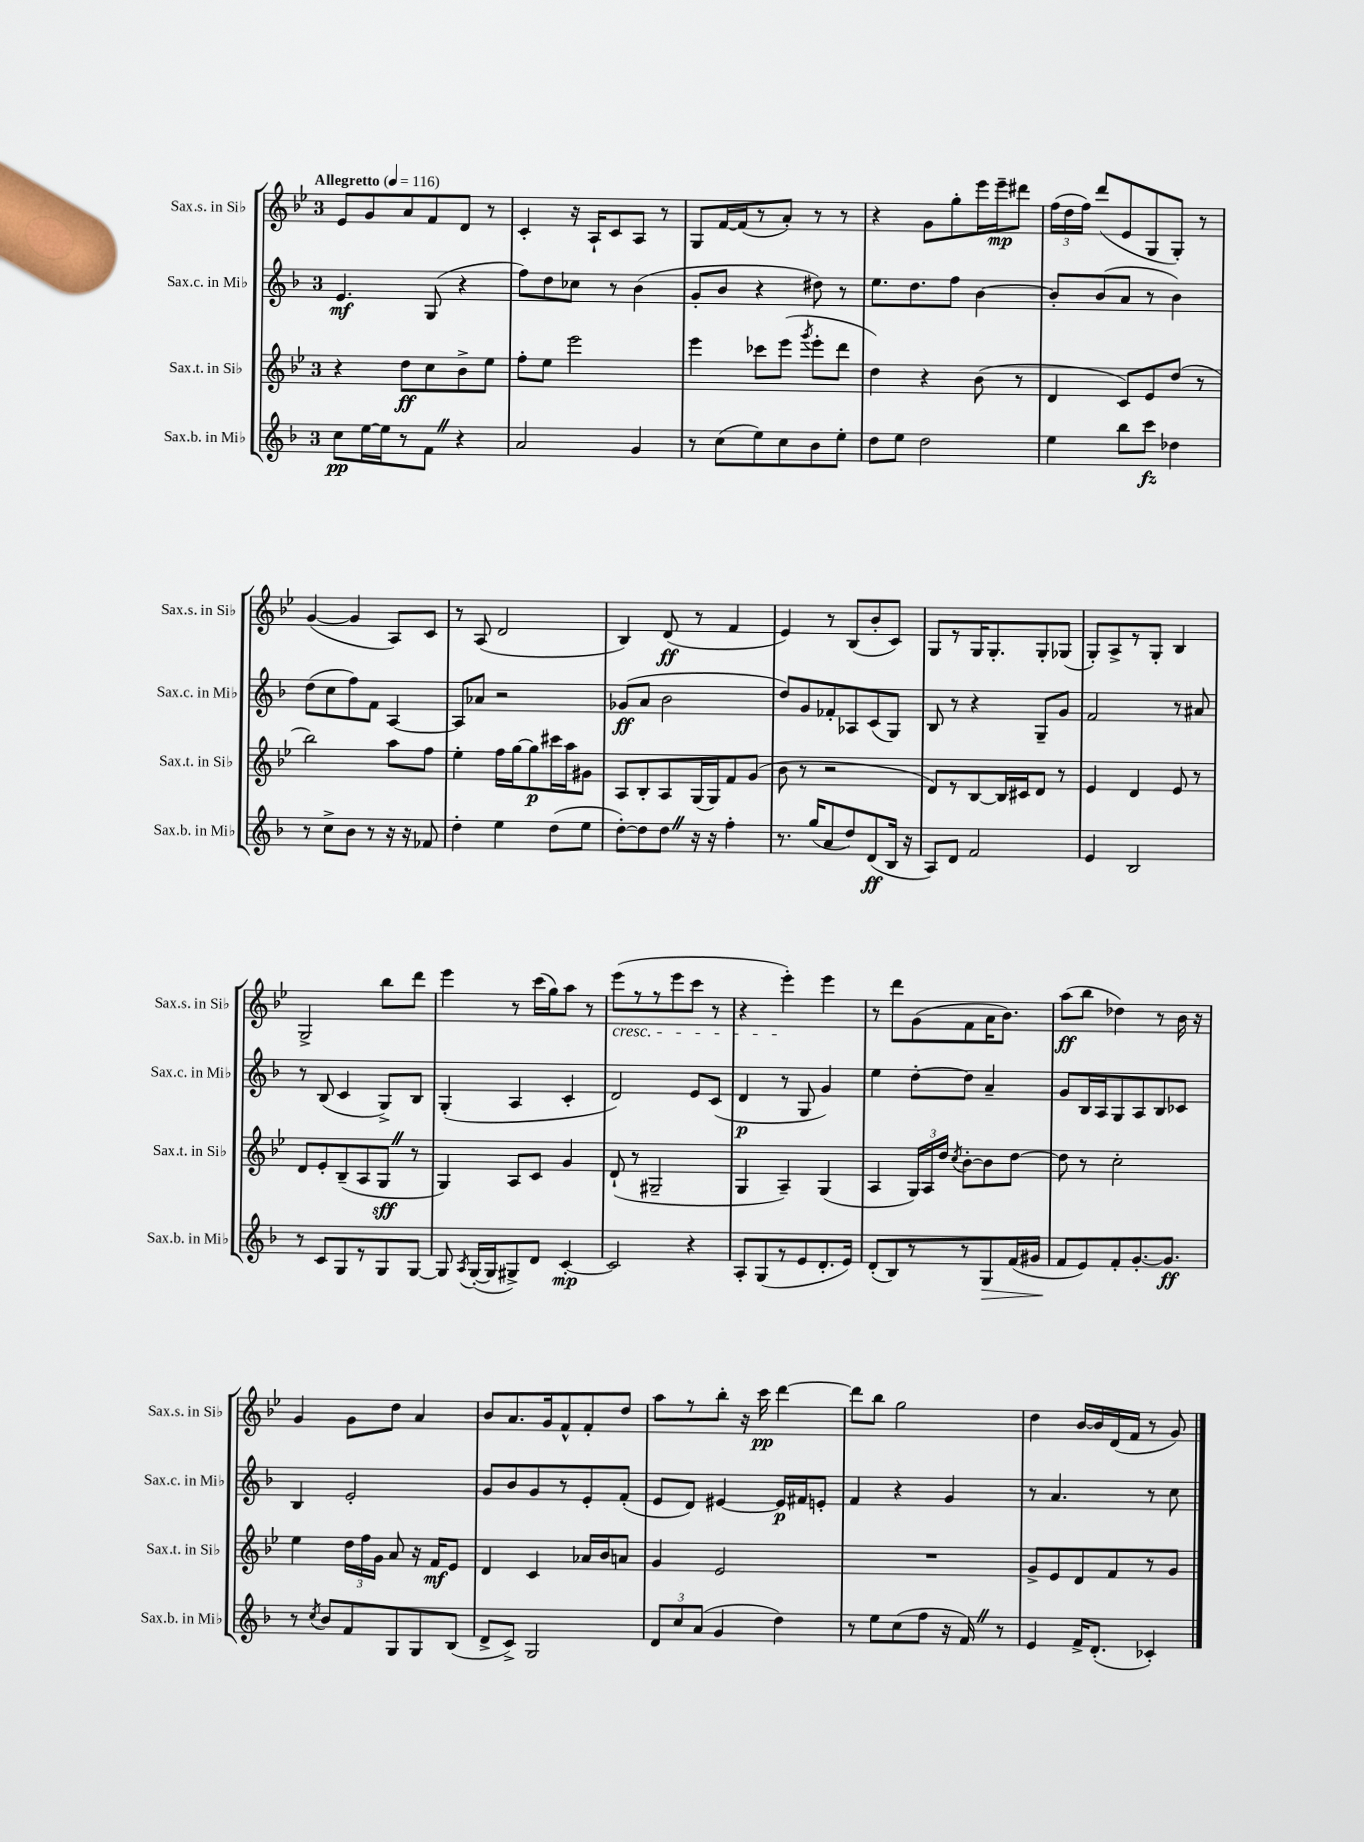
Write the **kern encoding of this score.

**kern	**dynam	**kern	**dynam	**kern	**dynam	**kern	**dynam
*part4	*part4	*part3	*part3	*part2	*part2	*part1	*part1
*staff4	*staff4	*staff3	*staff3	*staff2	*staff2	*staff1	*staff1
*I"Sax.b. in Mi♭	*	*I"Sax.t. in Si♭	*	*I"Sax.c. in Mi♭	*	*I"Sax.s. in Si♭	*
*I'Sax.b. in Mi♭	*	*I'Sax.t. in Si♭	*	*I'Sax.c. in Mi♭	*	*I'Sax.s. in Si♭	*
*clefG2	*	*clefG2	*	*clefG2	*	*clefG2	*
*k[b-]	*	*k[b-e-]	*	*k[b-]	*	*k[b-e-]	*
*M3/4	*	*M3/4	*	*M3/4	*	*M3/4	*
*MM116	*	*MM116	*	*MM116	*	*MM116	*
=1	=1	=1	=1	=1	=1	=1	=1
!	!	!	!	!	!	!LO:TX:a:B:t=Allegretto	!
8cc\L	pp	4r	.	4.e/	mf	8e-/L	.
[16ee\L	.	.	.	.	.	8g/	.
16ee\J]	.	.	.	.	.	.	.
8r	.	8dd\L	ff	.	.	8a/	.
8fZ\J	.	8cc\	.	(8G/	.	8f/	.
4r	.	8b-^\	.	4r	.	8d/J	.
.	.	8ee-\J	.	.	.	8r	.
=2	=2	=2	=2	=2	=2	=2	=2
2a/	.	8ff'\L	.	8ff\L)	.	4c'/	.
.	.	8ee-\J	.	8dd\	.	.	.
.	.	2eee-\	.	8cc-X\J	.	16r	.
.	.	.	.	.	.	16A`/KL	.
.	.	.	.	8r	.	8c/	.
4g/	.	.	.	(4b-\	.	8A/J	.
.	.	.	.	.	.	8r	.
=3	=3	=3	=3	=3	=3	=3	=3
8r	.	4eee-\	.	8g'/L	.	8G/L	.
(8cc\L	.	.	.	8b-/J	.	[16f/L	.
.	.	.	.	.	.	(16f/J]	.
8ee\)	.	8ccc-X\L	.	4r	.	8r	.
8cc\	.	(8eee-\J	.	.	.	8a'/J)	.
.	.	8qggg/	.	.	.	.	.
8b-\	.	8eee-'\L	.	8dd#X\)	.	8r	.
8ee'\J	.	8ddd\J	.	8r	.	8r	.
=4	=4	=4	=4	=4	=4	=4	=4
8dd\L	.	4dd\)	.	8.ee\L	.	4r	.
8ee\J	.	.	.	.	.	.	.
.	.	.	.	8.dd\	.	.	.
2dd\	.	4r	.	.	.	8g\L	.
.	.	.	.	8ff\J	.	8gg'\	.
.	.	(8b-\	.	[4b-\	.	16eee-\L	.
.	.	.	.	.	.	16eee-~\J	mp
.	.	8r	.	.	.	8ddd#X\J	.
=5	=5	=5	=5	=5	=5	=5	=5
4ee\	.	4d/	.	8b-'/L]	.	(24ff\LL	.
.	.	.	.	.	.	24dd\	.
.	.	.	.	.	.	24ff\JJ)	.
.	.	.	.	(8b-/	.	(8ddd/L	.
8bb-\L	.	8c/L)	.	8a/J	.	8e-/	.
8ccc\J	fz	8e-/	.	8r	.	8G/	.
4dd-X\	.	(8dd/J	.	4b-\)	.	8G'/J)	.
.	.	8r	.	.	.	8r	.
!!LO:LB:g=z
=6	=6	=6	=6	=6	=6	=6	=6
8r	.	2bb-\)	.	(8dd\L	.	([4g/	.
8cc^\L	.	.	.	8cc\	.	.	.
8b-\J	.	.	.	8ff\)	.	4g/]	.
8r	.	.	.	8f\J	.	.	.
16r	.	8aa\L	.	[4A/	.	8A/L)	.
16r	.	.	.	.	.	.	.
8f-X/	.	8ff\J	.	.	.	8c/J	.
=7	=7	=7	=7	=7	=7	=7	=7
4dd'\	.	4ee-'\	.	8A/L]	.	8r	.
.	.	.	.	8a-X/J	.	(8A/	.
4ee\	.	16ff\LL	.	2r	.	2d/	.
.	.	[16gg\J	.	.	.	.	.
.	.	8gg\]	p	.	.	.	.
(8dd\L	.	16ccc#X\L	.	.	.	.	.
.	.	16aa\J	.	.	.	.	.
8ee\J	.	8g#X\J	.	.	.	.	.
=8	=8	=8	=8	=8	=8	=8	=8
[8dd'\L)	.	8A/L	.	(8g-X/L	ff	4B-/)	.
8dd\]	.	8B-'/	.	8a/J	.	.	.
8ddZ\J	.	8A/	.	2b-\	.	(8d/	ff
16r	.	(16G/L	.	.	.	8r	.
16r	.	16G/J)	.	.	.	.	.
4ff'\	.	8f/	.	.	.	4f/	.
.	.	(8g/J	.	.	.	.	.
=9	=9	=9	=9	=9	=9	=9	=9
8.r	.	8b-\	.	8dd/L)	.	4e-/)	.
.	.	8r	.	8g/	.	.	.
(16gg/KL	.	.	.	.	.	.	.
8a/	.	2r	.	8f-X'/	.	8r	.
8dd/)	.	.	.	8A-X/	.	(8B-/L	.
(8d/	ff	.	.	(8c/	.	8b-'/	.
16B-/Jk	.	.	.	8G/J)	.	8c/J)	.
16r	.	.	.	.	.	.	.
=10	=10	=10	=10	=10	=10	=10	=10
8A/L)	.	8d/L)	.	8B-/	.	8G/L	.
8d/J	.	8r	.	8r	.	8r	.
2f/	.	[8B-/	.	4r	.	16G/K	.
.	.	.	.	.	.	8.G'/	.
.	.	16B-/L]	.	.	.	.	.
.	.	16c#X/J	.	.	.	.	.
.	.	8d/J	.	8G~/L	.	8G'/	.
.	.	8r	.	8g/J	.	(8G-X/J	.
=11	=11	=11	=11	=11	=11	=11	=11
4e/	.	4e-/	.	2f/	.	8G'/L)	.
.	.	.	.	.	.	8A^/	.
2B-/	.	4d/	.	.	.	8r	.
.	.	.	.	.	.	8G'/J	.
.	.	8e-/	.	8r	.	4B-/	.
.	.	8r	.	8a#X/	.	.	.
!!LO:LB:g=z
=12	=12	=12	=12	=12	=12	=12	=12
8r	.	8d/L	.	8r	.	2G^/	.
8c/L	.	8e-'/	.	(8B-/	.	.	.
8G/	.	(8B-~/	.	4c/	.	.	.
8r	.	8A/	.	.	.	.	.
8G/	.	8GZ/J	sff	8G^/L)	.	8bb-\L	.
[8G/J	.	8r	.	8B-/J	.	8ddd\J	.
=13	=13	=13	=13	=13	=13	=13	=13
8G/]	.	4G/)	.	(4G'/	.	4eee-\	.
8qA/	.	.	.	.	.	.	.
([16G'/LL	.	.	.	.	.	.	.
16G/J]	.	.	.	.	.	.	.
8G#X^/)	.	8A/L	.	4A/	.	8r	.
8d/J	.	8c/J	.	.	.	(16ccc\LL	.
.	.	.	.	.	.	16gg\J)	.
[4c'/	mp	4g/	.	4c'/	.	8aa\J	.
.	.	.	.	.	.	8r	.
=14	=14	=14	=14	=14	=14	=14	=14
!	!	!	!	!	!	!LO:TX:b:i:t=cresc.	!
2c/]	.	(8d`/	.	2d/)	.	(8eee-\L	.
.	.	8r	.	.	.	8r	.
.	.	2G#X~/	.	.	.	8r	.
.	.	.	.	.	.	8eee-\	.
4r	.	.	.	8e/L	.	8ccc\J	.
.	.	.	.	(8c/J	.	8r	.
=15	=15	=15	=15	=15	=15	=15	=15
8A'/L	.	4G/	.	4d/	p	4r	.
(8G/	.	.	.	.	.	.	.
8r	.	4A~/)	.	8r	.	4eee-'\)	.
8e/	.	.	.	8G/	.	.	.
8.d'/	.	(4G/	.	4g/)	.	4eee-\	.
16e/Jk)	.	.	.	.	.	.	.
=16	=16	=16	=16	=16	=16	=16	=16
(8d'/L	.	4A/	.	4ee\	.	8r	.
8B-/)	.	.	.	.	.	8ddd\L	.
8r	.	24G/LL)	.	[8dd'\L	.	(8g\	.
.	.	24A/	.	.	.	.	.
.	.	24dd/JJ	.	.	.	.	.
.	.	8qcc/	.	.	.	.	.
8r	.	[8b-'\L	.	8dd\J]	.	8f\	.
!	!LO:HP:b	!	!	!	!	!	!
8G/	>	8b-\]	.	4a~/	.	16a\K	.
.	.	.	.	.	.	8.b-\J)	.
(16f/L	.	[8dd\J	.	.	.	.	.
16g#X/JJ	.	.	.	.	.	.	.
=17	=17	=17	=17	=17	=17	=17	=17
8f/L	.	8dd\]	.	8g/L	.	(8aa\L	ff
8e/)	]	8r	.	16B-/L	.	8bb-\J	.
.	.	.	.	16A/J	.	.	.
8f'/	.	2cc'\	.	8G/	.	4dd-X\)	.
[8.g'/	.	.	.	8A/	.	.	.
.	.	.	.	8B-/	.	8r	.
8.g/J]	ff	.	.	.	.	.	.
.	.	.	.	8c-X/J	.	16b-\	.
.	.	.	.	.	.	16r	.
!!LO:LB:g=z
=18	=18	=18	=18	=18	=18	=18	=18
8r	.	4ee-\	.	4B-/	.	4g/	.
8qcc/	.	.	.	.	.	.	.
8b-/L	.	.	.	.	.	.	.
8f/	.	24dd\LL	.	2e'/	.	8g\L	.
.	.	24ff\	.	.	.	.	.
.	.	24g\JJ	.	.	.	.	.
8G/	.	8a/	.	.	.	8dd\J	.
8G/	.	16r	.	.	.	4a/	.
.	.	16f/KL	mf	.	.	.	.
(8B-/J	.	8e-/J	.	.	.	.	.
=19	=19	=19	=19	=19	=19	=19	=19
8d^/L	.	4d/	.	8g/L	.	8b-/L	.
8c^/J)	.	.	.	8b-/	.	8.a/	.
2G/	.	4c/	.	8g/	.	.	.
.	.	.	.	.	.	16g/k	.
.	.	.	.	8r	.	8f^^/	.
.	.	16a-X/LL	.	8e'/	.	8f'/	.
.	.	16b-/J	.	.	.	.	.
.	.	8an/J	.	(8f'/J	.	8dd/J	.
=20	=20	=20	=20	=20	=20	=20	=20
12d/L	.	4g/	.	8e/L	.	8aa\L	.
12cc/	.	.	.	.	.	.	.
.	.	.	.	8d/J)	.	8r	.
(12a/J	.	.	.	.	.	.	.
4g/	.	2e-/	.	[4e#X/	.	8bb-'\J	.
.	.	.	.	.	.	16r	.
.	.	.	.	.	.	16ccc\	pp
4dd\)	.	.	.	16e#/LL]	p	[4ddd\	.
.	.	.	.	16f#X/J	.	.	.
.	.	.	.	8en'/J	.	.	.
=21	=21	=21	=21	=21	=21	=21	=21
8r	.	2.r	.	4f/	.	8ddd\L]	.
8ee\L	.	.	.	.	.	8bb-\J	.
(8cc\	.	.	.	4r	.	2gg\	.
8ff\J	.	.	.	.	.	.	.
16r	.	.	.	4g/	.	.	.
16fZ/)	.	.	.	.	.	.	.
8r	.	.	.	.	.	.	.
=22	=22	=22	=22	=22	=22	=22	=22
4e/	.	8g^/L	.	8r	.	4dd\	.
.	.	8e-/	.	4.a/	.	.	.
16f^/KL	.	8d/	.	.	.	[16b-/LL	.
(8.d'/J	.	.	.	.	.	16b-/]	.
.	.	8f/	.	.	.	(16d/	.
.	.	.	.	.	.	16f/JJ	.
4c-X'/)	.	8r	.	8r	.	8r	.
.	.	8g/J	.	8cc\	.	8g/)	.
==	==	==	==	==	==	==	==
*-	*-	*-	*-	*-	*-	*-	*-
